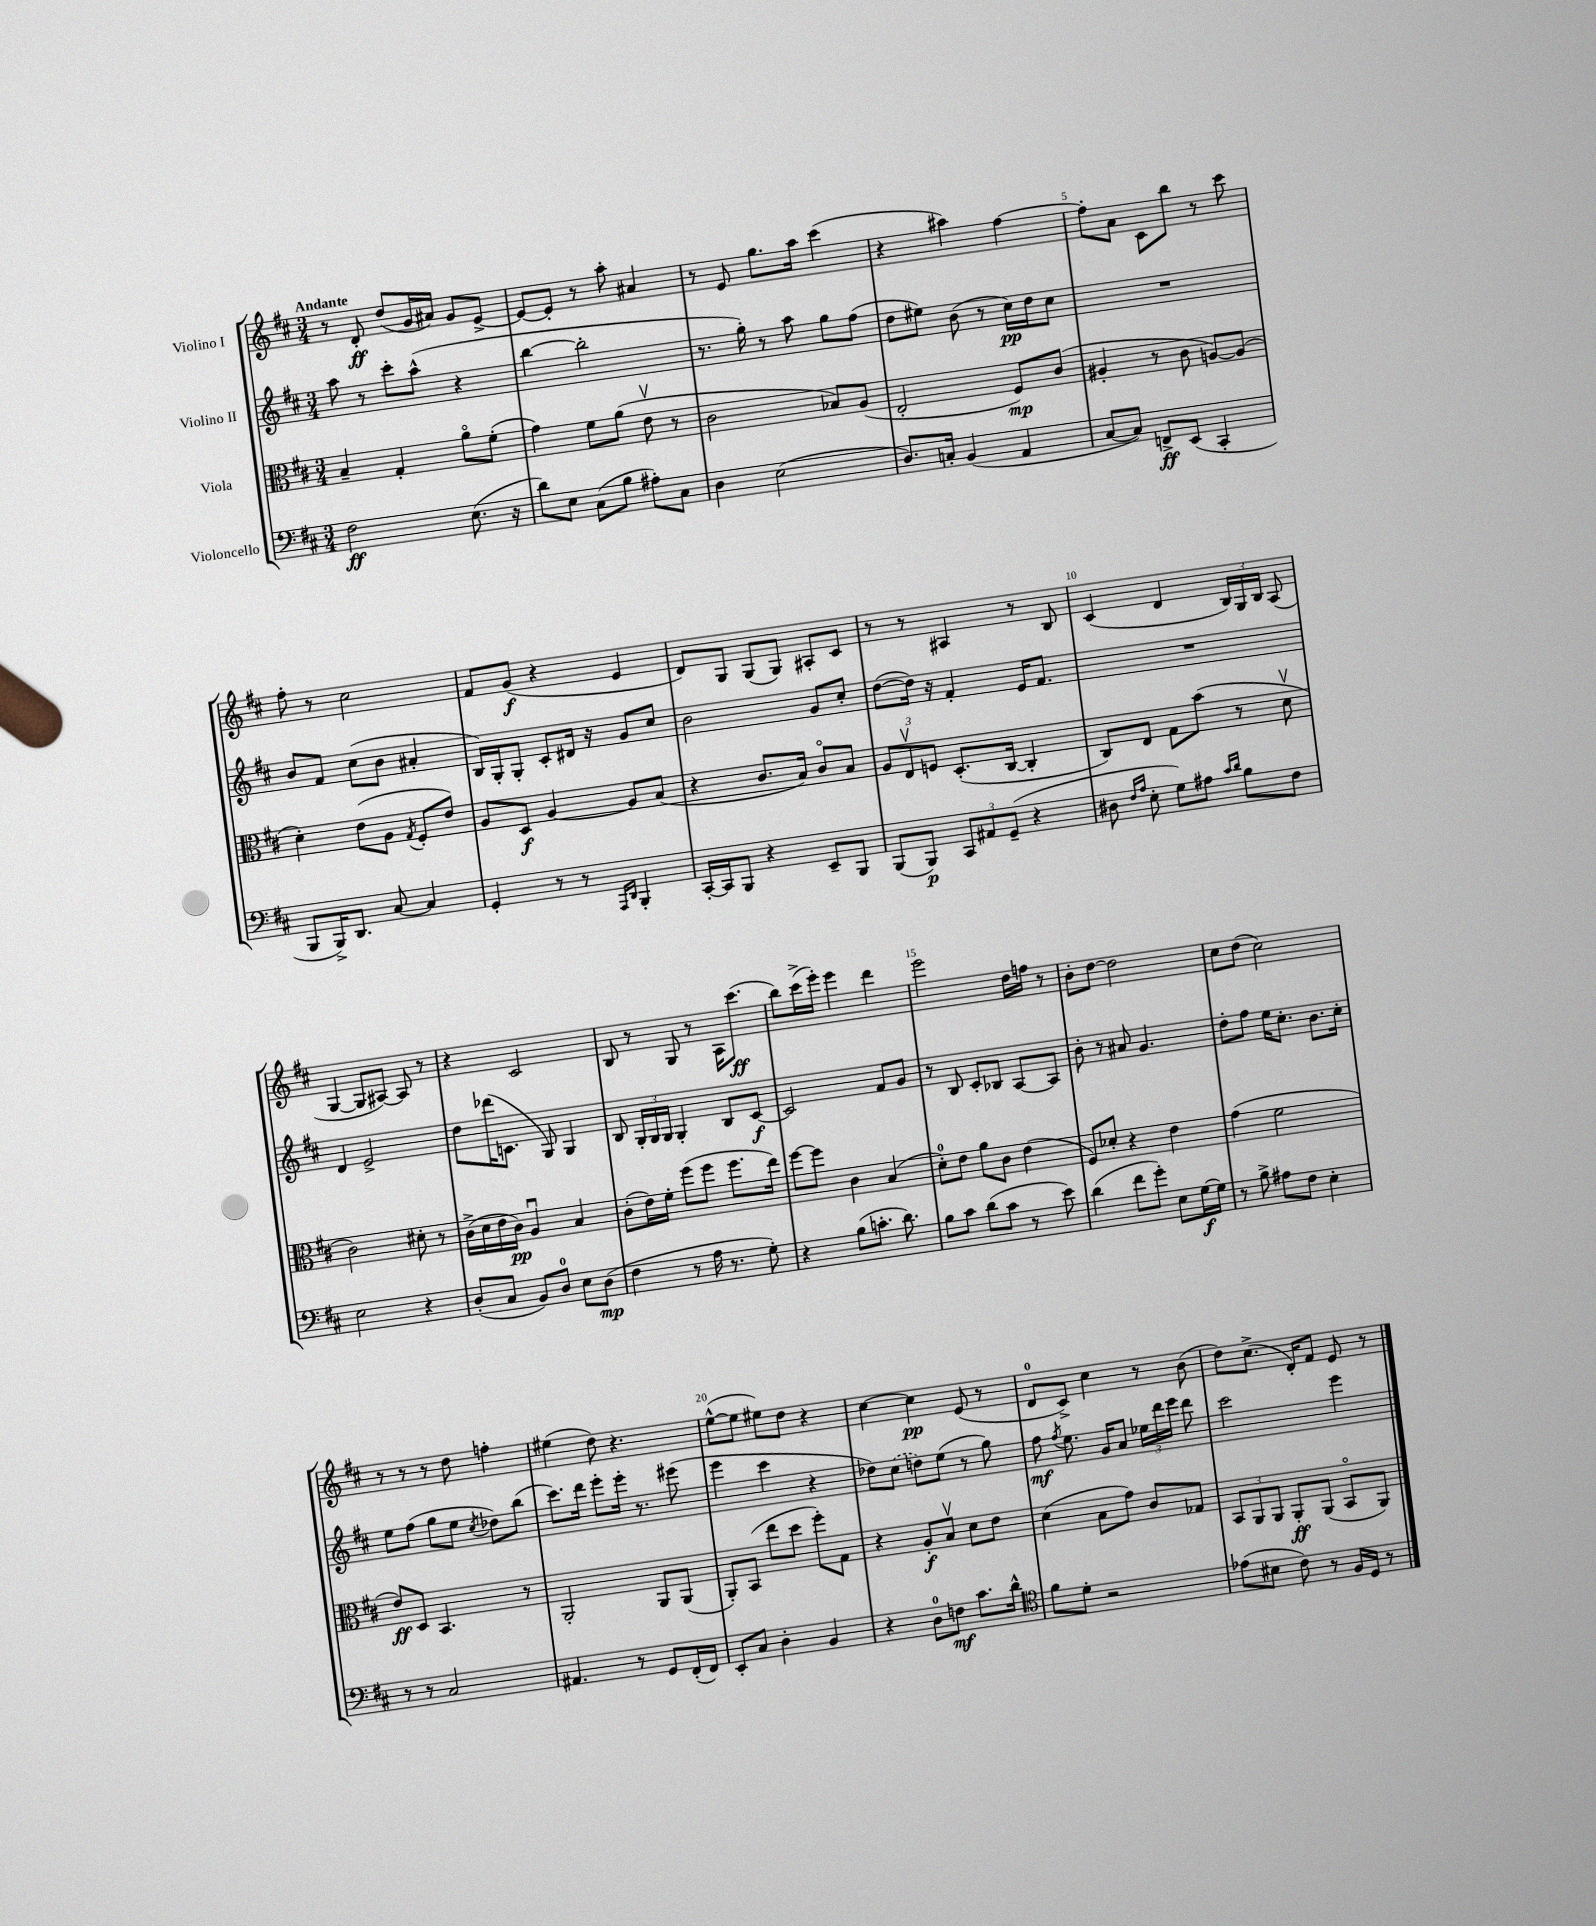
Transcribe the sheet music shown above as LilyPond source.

<<
\new StaffGroup <<
\new Staff = "s0" \with { instrumentName = "Violino I" } {
    \clef treble \key d \major \numericTimeSignature \time 3/4 \tempo "Andante"
    \autoBeamOff r8 d'8-.\ff d''8[( g'16 ais'16]) g'8[ e'8]~-> |
    e'8[~ e'8]-. r8 a''8-. ais'4 |
    r8 e'8 g''8.[ a''16] cis'''4( |
    r4 ais''4) fis''4~ |
    fis''8[-. a'8] cis'8[ b''8] r8 cis'''8 |
    fis''8-. r8 cis''2 |
    fis'8[ g'8]\f( r4 e'4 |
    d'8[) g8] g8[( g8]) ais8[-. cis'8] |
    r8 r8 ais4 r8 b8 |
    cis'4( d'4 \tuplet 3/2 { b16[) g16 b16] } a8( |
    g4~ g8[ ais8]~) ais8 r8 |
    r4 cis'2 |
    b8 r8 g8 r8 a16[ cis'''8.]\ff( |
    b''8[) cis'''16->( e'''16]-.) e'''4 d'''4 |
    e'''2 d''16[ f''16] r8 |
    b'8[-. d''8]~ d''2 |
    cis''8[ d''8]( cis''2) |
    r8 r8 r8 d''8 f''4-. |
    eis''4( d''8) r4. |
    e''8[~-^( e''8] eis''8[) d''8] r4 |
    cis''4~ cis''4\pp e'8( r8 |
    d'8[-0 cis'8]->) cis''4 r8 b'8( |
    d''8[) cis''8.]->( d'16[-.) fis'8] e'8 r8 \bar "|." |
}
\new Staff = "s1" \with { instrumentName = "Violino II" } {
    \clef treble \key d \major \numericTimeSignature \time 3/4
    \autoBeamOff a''8 r8 cis'''8[-. a''8]-^( r4 |
    b''4~ b''2-. |
    r8. g''16-.) r8 a''8 g''8[ fis''8]( |
    d''8[ eis''8]) b'8( r8 cis''16[\pp) d''16 cis''8] |
    R2. |
    b'8[ fis'8] cis''8[( b'8] ais'4-. |
    b16[) g16-. g8]-. cis'8[-. dis'16] r16 g'8[ cis''8] |
    b'2 g'8[ cis''8]-. |
    d''8[~( d''16]) r16 fis'4-. e'16[ fis'8.] |
    R2. |
    d'4 e'2-> |
    d''8[ des'''16( c'8.] g8) g4 |
    b8 \tuplet 3/2 { g16[-. g16 g16] } g4-. b8[ cis'8]~\f |
    cis'2 fis'8[ g'8] |
    r8 b8 cis'8[-. bes8] a8[~ a8] |
    b'8-. r8 ais'8 g'4. |
    d''8[-. fis''8] e''16[ cis''8.]-. b'8.[ cis''16]-. |
    e''8[ fis''8]( g''8[ e''8] \acciaccatura { cis''8 } des''8[) b''8]( |
    cis'''8.[) d'''16] e'''8[-. e'''16]-. r8. eis'''8( |
    e'''4 cis'''4 r4 |
    des''8[) \once \slurDashed cis''8]( d''8[) e''8]( r8 g''8) |
    fis''8\mf \acciaccatura { fis''8 } e''8. g'16[ a'8] \tuplet 3/2 { ees''16[ d'''16 e'''16] } d'''8 |
    cis'''2 e'''4 \bar "|." |
}
\new Staff = "s2" \with { instrumentName = "Viola" } {
    \clef alto \key d \major \numericTimeSignature \time 3/4
    \autoBeamOff b4-- g4-. a'8[\flageolet fis'8]-.( |
    g'4) fis'8[ a'8]( e'8\upbow r8 |
    cis'2 bes8[) a8]( |
    e2-. fis8[\mp) cis'8]( |
    ais4-. r8 cis'8 a8[~) a8]( |
    d'4-.) e'8[( a8] \acciaccatura { g8 } fis8[-. e'8]) |
    a8[ d8]\f a4~ a8[ b8]( |
    r4 cis'8.[ b16]) cis'8[\flageolet b8] |
    \tuplet 3/2 { a8[ e8\upbow f8] } d8.[-.( cis16]~ cis4-. |
    cis8[) e8] g8[ b'8]( r8 d'8\upbow |
    cis'2) dis'8-. r8 |
    cis'16[->( d'16 e'16 cis'16]\pp) a4\downbow b4 |
    cis'8[-.( e'16) fis'16]-. fis''8[( fis''8] fis''8.[ e''16]) |
    fis''8[~ fis''8] cis'4 b4( |
    d'8[-0-.) e'8] a'8[ cis'8] e'4( |
    fis8[) des'8]-. r4 e'4 |
    g'4( fis'2 |
    e'8[\ff) d8] b,4. r8 |
    a,2-. a,8[ a,8]( |
    a,8[-.) b,8]( e''8[ d''8] fis''8[-.) g8] |
    r4 a8[-.\f b8]\upbow d'8[ e'8] |
    d'4( b8[ g'8]) cis'8[ ges8] |
    \tuplet 3/2 { b,8[ a,8 a,8] } a,8[-.\ff a,8]( b,8[\flageolet a,8]) \bar "|." |
}
\new Staff = "s3" \with { instrumentName = "Violoncello" } {
    \clef bass \key d \major \numericTimeSignature \time 3/4
    \autoBeamOff fis2\ff e8.( r16 |
    d'8[) e8] cis8[( b8] ais8[-.) cis8] |
    d4 e2( |
    d8.[) c16]-. b,4( a,4 |
    cis8[~ cis8]) f,8[->\ff e,8]( cis,4-. |
    b,,8[ b,,16->) d,8.] cis8~ cis4 |
    g,4-. r8 r8 \grace { a,,16[ d,16] } b,,4-. |
    cis,16[~-. cis,16 b,,8] r4 e,8[-- b,,8] |
    b,,8[( b,,8]\p) \tuplet 3/2 { cis,8[ ais,8 g,8]--( } r4 |
    dis8 \grace { fis16[ a16] } e8-. g8[) ais8] \grace { cis'16[ d'16] } b8[ fis8] |
    e2 r4 |
    d8[-.( cis8] b,8[) d8]-0 e8[ d8]\mp( |
    fis4 r8 a16 r8. g8-.) |
    r4 b8[( c'8.]-. d'8.) |
    b8[ cis'8] d'8[( cis'8] r8 e'8) |
    d'4( fis'8[ g'8]-.) e8[ g16~\f g16] |
    r8 b8-> ais8[ fis8] e4-. |
    r8 r8 cis2 |
    ais,4. r8 g,8[ fis,16-.( fis,16]) |
    e,8[-. cis8] d4-. b,4 |
    r4 d8[-0 f8]\mf cis'8.[ d'16]-^ |
    \clef tenor fis'8[ d'8]-. r2 |
    ees'8[( bis8] cis'8) r8 fis16[ d16] r8 \bar "|." |
}
>>
>>
\layout { \context { \Score \override BarNumber.break-visibility = ##(#f #t #t) barNumberVisibility = #(every-nth-bar-number-visible 5) } }
